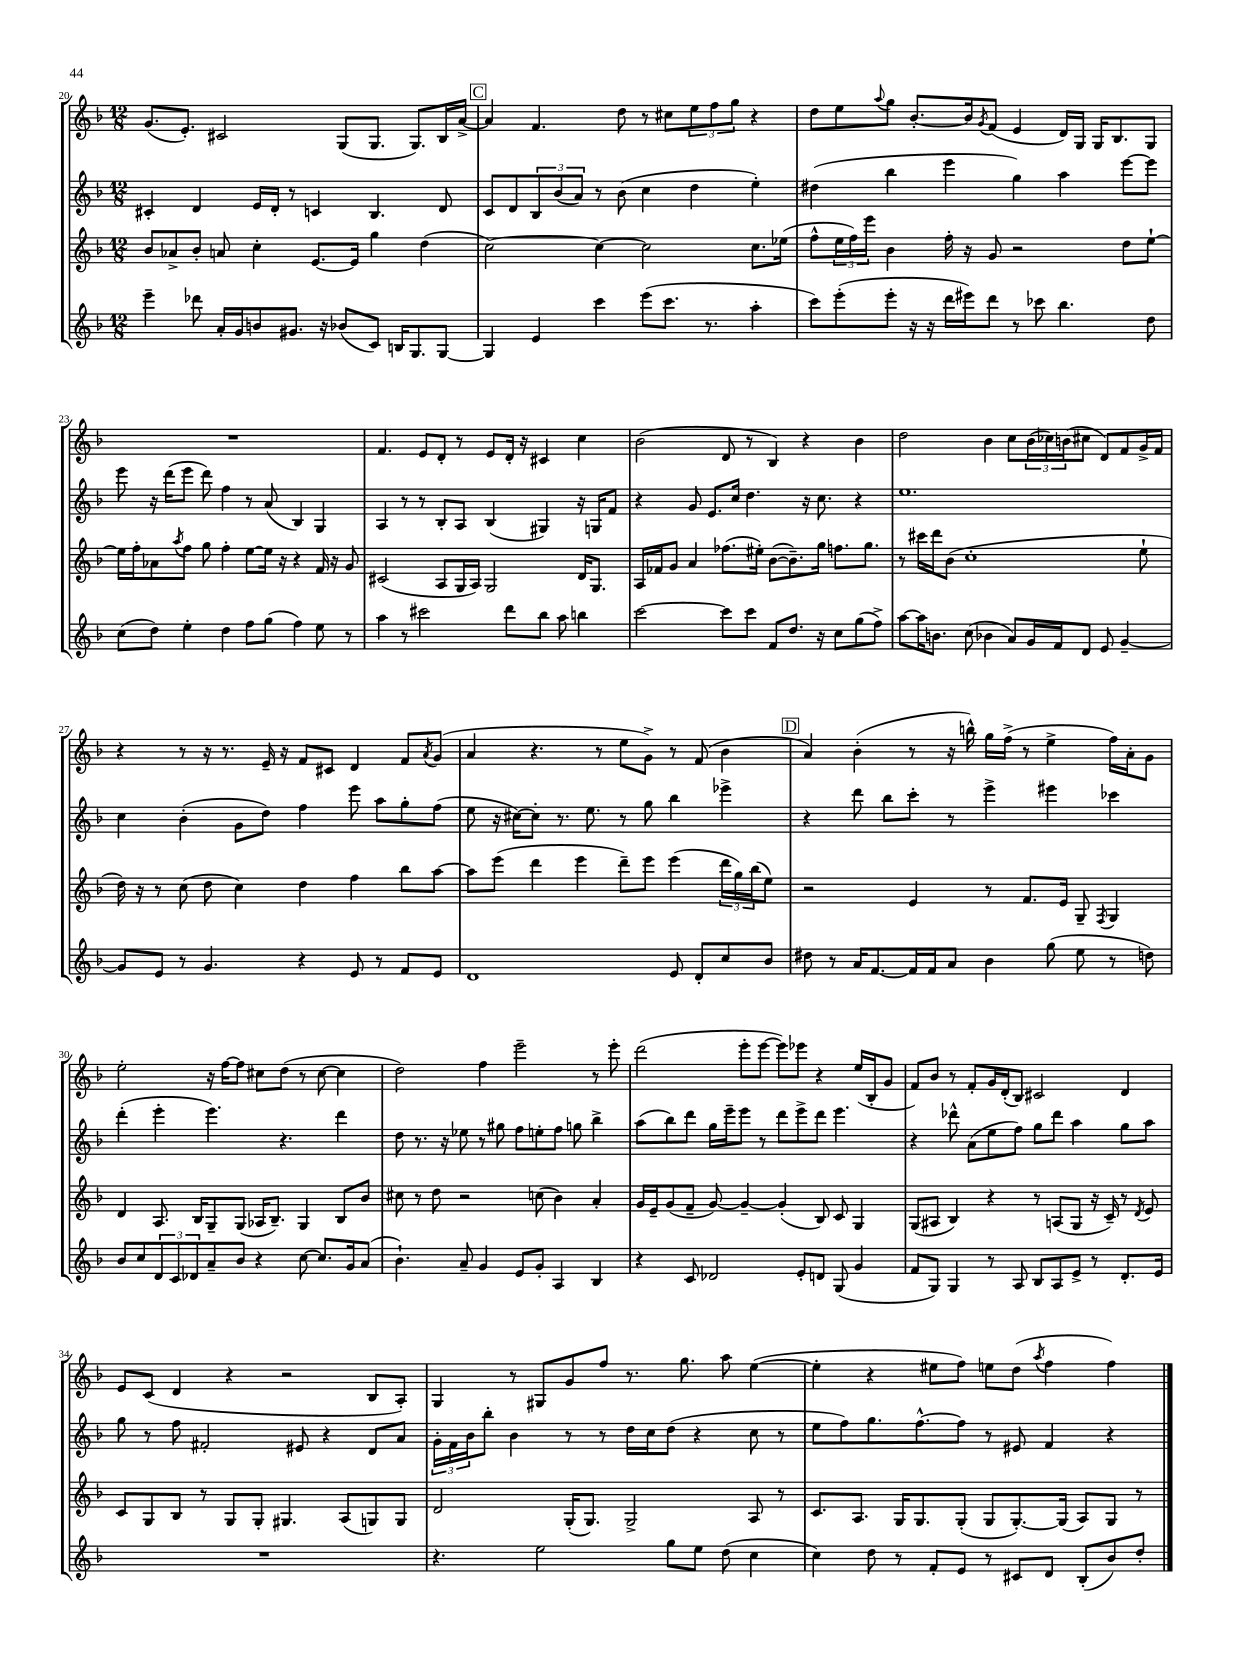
<<
\new StaffGroup <<
\new Staff = "s0" {
    \clef treble \key f \major \numericTimeSignature \time 12/8
    g'8.( e'8.-.) cis'2 g8( g8. g8.) bes16 a'16~-> |
    \mark \markup { \box "C" } a'4 f'4. d''8 r8 cis''8 \tuplet 3/2 { e''8 f''8 g''8 } r4 |
    d''8 e''8 \appoggiatura { a''8 } g''8 bes'8.~-. bes'16 \acciaccatura { g'8 } f'8( e'4 d'16) g16 g16 bes8. g8 |
    R1. |
    f'4. e'8 d'8-. r8 e'8 d'16-. r16 cis'4 c''4 |
    bes'2( d'8 r8 bes4) r4 bes'4 |
    d''2 bes'4 c''8 \tuplet 3/2 { bes'16( ces''16) b'16( } cis''8 d'8) f'8 g'16-> f'16 |
    r4 r8 r16 r8. e'16-- r16 f'8 cis'8 d'4 f'8 \acciaccatura { a'8 } g'8( |
    a'4 r4. r8 e''8 g'8->) r8 f'8( bes'4 |
    \mark \markup { \box "D" } a'4) bes'4-.( r8 r16 b''16-^) g''16 f''16->( r8 e''4-> f''16) a'16-. g'8 |
    e''2-. r16 f''16~ f''8 cis''8 d''8( r8 cis''8~ cis''4 |
    d''2) f''4 e'''2-- r8 e'''8-. |
    d'''2( e'''8-. e'''8~ e'''8) ees'''8 r4 e''16( bes16-. g'8 |
    f'8) bes'8 r8 f'8-. g'16 d'16-.( bes8) cis'2 d'4 |
    e'8 c'8( d'4 r4 r2 bes8 a8-.) |
    g4 r8 gis8 g'8 f''8 r8. g''8. a''8 e''4~( |
    e''4-. r4 eis''8 f''8) e''8 d''8( \acciaccatura { a''8 } f''4 f''4) \bar "|." |
}
\new Staff = "s1" {
    \clef treble \key f \major \numericTimeSignature \time 12/8
    cis'4-. d'4 e'16 d'16-. r8 c'4 bes4. d'8 |
    \mark \markup { \box "C" } c'8 d'8 \tuplet 3/2 { bes8 bes'8( a'8) } r8 bes'8( c''4 d''4 e''4-.) |
    dis''4( bes''4 e'''4 g''4) a''4 e'''8~ e'''8 |
    e'''8 r16 d'''16( e'''8 d'''8) f''4 r8 a'8( bes4) g4 |
    a4 r8 r8 bes8-. a8 bes4( gis4) r16 g16 f'8 |
    r4 g'8 e'8. c''16 d''4. r16 c''8. r4 |
    e''1. |
    c''4 bes'4-.( g'8 d''8) f''4 e'''8 a''8 g''8-. f''8( |
    e''8 r16 cis''16~) cis''8-. r8. e''8. r8 g''8 bes''4 ees'''4-> |
    \mark \markup { \box "D" } r4 d'''8 bes''8 c'''8-. r8 e'''4-> eis'''4 ces'''4 |
    d'''4-.( e'''4-. e'''4.) r4. d'''4 |
    d''8 r8. r16 ees''8 r8 gis''8 f''8 e''8-. f''8 g''8 bes''4-> |
    a''8( bes''8) d'''8 g''16 e'''16-- e'''8 r8 d'''8 e'''8-> d'''8 e'''4. |
    r4 des'''8-^ a'8( e''8 f''8) g''8 des'''8 a''4 g''8 a''8 |
    g''8 r8 f''8 fis'2-. eis'8 r4 d'8 a'8 |
    \tuplet 3/2 { g'16-. f'16 bes'16 } bes''8-. bes'4 r8 r8 d''16 c''16 d''8( r4 c''8 r8 |
    e''8 f''8) g''8. f''8.~-^ f''8 r8 eis'8 f'4 r4 \bar "|." |
}
\new Staff = "s2" {
    \clef treble \key f \major \numericTimeSignature \time 12/8
    bes'8 aes'8-> bes'8-. a'8 c''4-. e'8.~ e'16 g''4 d''4( |
    \mark \markup { \box "C" } c''2~) c''4~ c''2 c''8. ees''16( |
    f''8-^ \tuplet 3/2 { e''16 f''16) e'''16 } bes'4 f''16-. r16 g'8 r2 d''8 e''8~-! |
    e''16 f''16-. aes'8 \acciaccatura { a''8 } f''8 g''8 f''4-. e''8~ e''16 r16 r4 f'16 r16 g'8 |
    cis'2( a8 g16 a16) g2 d'16 g8. |
    a16 fes'16 g'8 a'4 fes''8.( eis''16-.) bes'8~( bes'8.--) g''16 f''8. g''8. |
    r8 cis'''16 d'''16 bes'8( c''1-. e''8-! |
    d''16) r16 r8 c''8( d''8 c''4) d''4 f''4 bes''8 a''8~ |
    a''8 e'''8( d'''4 e'''4 d'''8--) e'''8 e'''4( \tuplet 3/2 { d'''16 g''16) bes''16( } e''8) |
    \mark \markup { \box "D" } r2 e'4 r8 f'8. e'16 g8-- \acciaccatura { f8 } g4 |
    d'4 a8. bes16 g8-- g8( aes16 bes8.--) g4 bes8 bes'8 |
    cis''8 r8 d''8 r2 c''8( bes'4) a'4-. |
    g'16 e'16-- g'8( f'8-- g'8~) g'4~-- g'4-.( bes8) c'8 g4 |
    g8( ais8 bes4) r4 r8 a8( g8 r16 c'16--) r8 \acciaccatura { d'8 } e'8 |
    c'8 g8 bes8 r8 g8 g8-. gis4. a8( g8) g8 |
    d'2 g16-.( g8.) g2-> a8 r8 |
    c'8. a8. g16 g8. g8-.( g8 g8.~-.) g16( a8) g8 r8 \bar "|." |
}
\new Staff = "s3" {
    \clef treble \key f \major \numericTimeSignature \time 12/8
    e'''4-- des'''8 a'16-. g'16 b'8 gis'8. r16 bes'8( c'8) b16 g8. g8~ |
    \mark \markup { \box "C" } g4 e'4 c'''4 e'''8( c'''8. r8. a''4-. |
    c'''8) e'''8-.( e'''8-. r16 r16 d'''16 eis'''16) d'''8 r8 ces'''8 bes''4. d''8 |
    c''8( d''8) e''4-. d''4 f''8 g''8( f''4) e''8 r8 |
    a''4 r8 cis'''2 d'''8 bes''8 a''8 b''4 |
    c'''2~ c'''8 c'''8 f'8 d''8. r16 c''8 g''8( f''8->) |
    a''8~ a''16 b'8. c''8( bes'4 a'8) g'16 f'16 d'8 e'8 g'4~-- |
    g'8 e'8 r8 g'4. r4 e'8 r8 f'8 e'8 |
    d'1 e'8 d'8-. c''8 bes'8 |
    \mark \markup { \box "D" } dis''8 r8 a'16 f'8.~ f'16 f'16 a'8 bes'4 g''8( e''8 r8 d''8) |
    bes'8 c''8 \tuplet 3/2 { d'8 c'8 des'8 } a'8-- bes'8 r4 c''8~ c''8. g'16 a'8( |
    bes'4.-!) a'8-- g'4 e'8 g'8-. a4 bes4 |
    r4 c'8 des'2 e'8-. d'8 g8( g'4 |
    f'8 g8) g4 r8 a8 bes8 a8 e'8-> r8 d'8.-. e'16 |
    R1. |
    r4. e''2 g''8 e''8 d''8( c''4 |
    c''4) d''8 r8 f'8-. e'8 r8 cis'8 d'8 bes8-.( bes'8) d''8-. \bar "|." |
}
>>
>>
\layout { \context { \Score currentBarNumber = #20 } }
